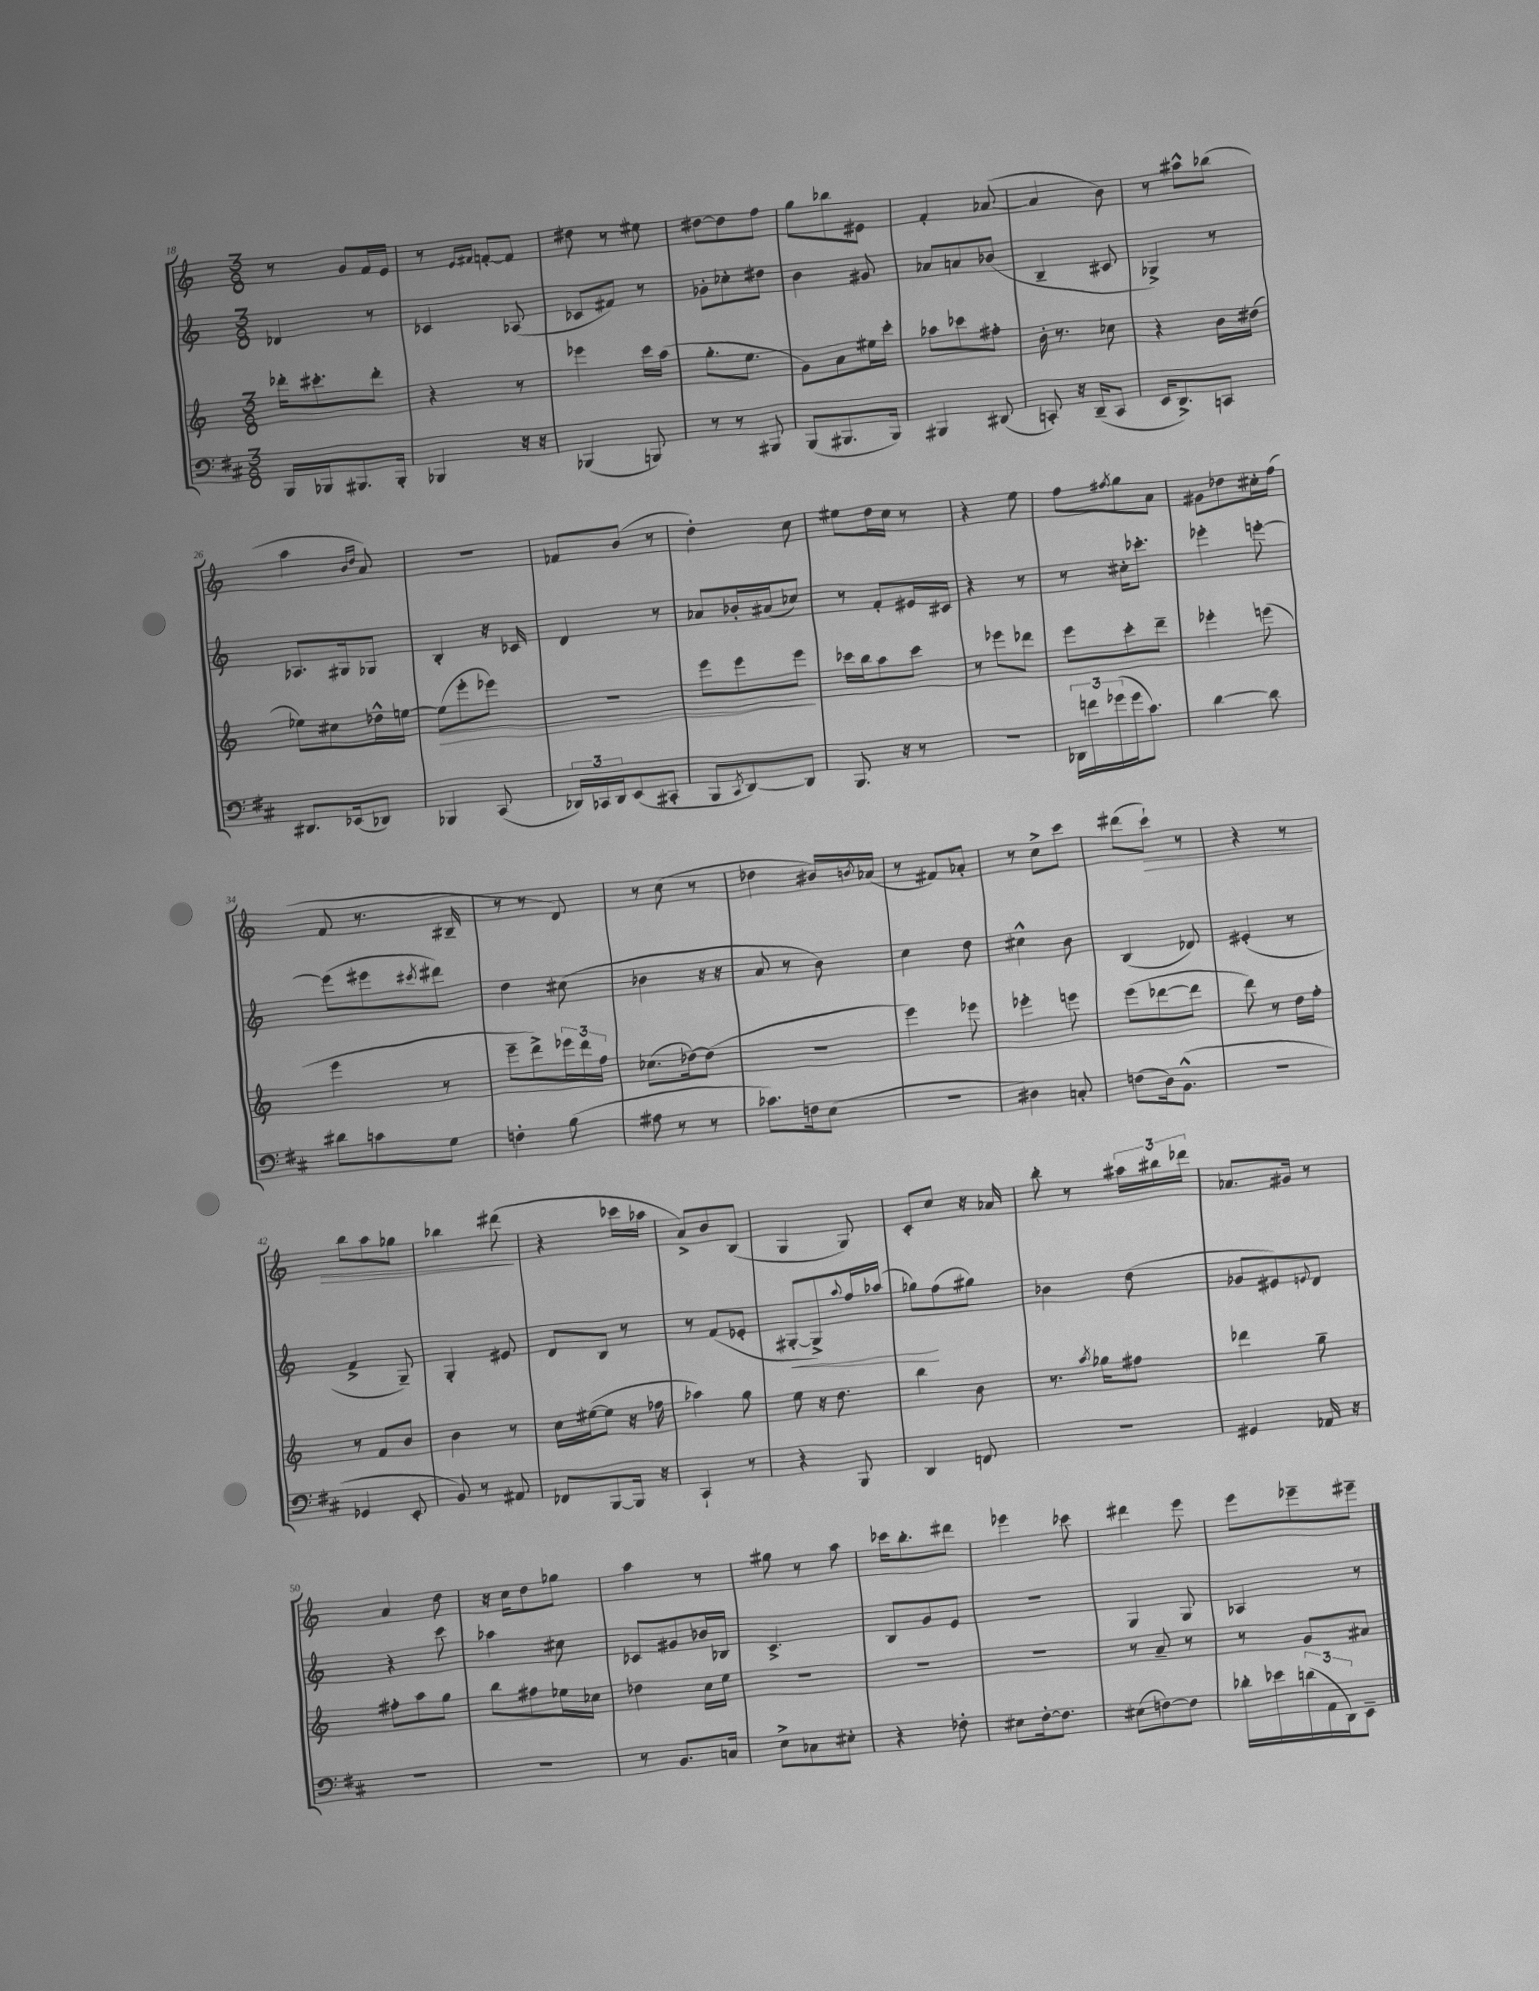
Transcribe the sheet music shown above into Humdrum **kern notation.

**kern	**kern	**dynam	**kern	**dynam	**kern	**dynam
*part4	*part3	*part3	*part2	*part2	*part1	*part1
*staff4	*staff3	*staff3	*staff2	*staff2	*staff1	*staff1
*clefF4	*clefG2	*	*clefG2	*	*clefG2	*
*k[f#c#]	*k[]	*	*k[]	*	*k[]	*
*M3/8	*M3/8	*	*M3/8	*	*M3/8	*
=18	=18	=18	=18	=18	=18	=18
16BBB/LL	16ddd-X'\KL	.	4d-X/	.	8r	.
16BBB-X/J	8.ccc#X'\	.	.	.	.	.
8.BBB#X/	.	.	.	.	8g/L	.
.	8ddd-'\J	.	8r	.	16f/L	.
16BBB#'/Jk	.	.	.	.	16e/JJ	.
=19	=19	=19	=19	=19	=19	=19
4BBB-X/	4r	.	4c-X/	.	8r	.
.	.	.	.	.	16qqe/LL	.
.	.	.	.	.	16qqf#X/JJ	.
.	.	.	.	.	[8fn'/L	.
16r	8r	.	(8A-X/	.	8f/J]	.
16r	.	.	.	.	.	.
=20	=20	=20	=20	=20	=20	=20
(4BBB-X/	4eee-X\	.	8c-X/L	.	8dd#X\	.
.	.	.	8f#X/J)	.	8r	.
8BBBn/)	16ccc\LL	.	8r	.	8ee#X\	.
.	(16aa\JJ	.	.	.	.	.
=21	=21	=21	=21	=21	=21	=21
8r	8.gg'\L	.	8g-X'\L	.	[8dd#X\L	.
8r	.	.	8cc-X'\	.	8dd#\]	.
.	8.ee\J	.	.	.	.	.
8BBB#X/	.	.	8dd#X\J	.	8ff\J	.
=22	=22	=22	=22	=22	=22	=22
(8BBB/L	8g\L)	.	4b\	.	8gg\L	.
8.BBB#X/	8a\	.	.	.	8bb-X\	.
.	16ee#X\L	.	8g#X/	.	8e#X\J	.
16BBB#/Jk)	16ccc'\JJ	.	.	.	.	.
=23	=23	=23	=23	=23	=23	=23
4BBB#X/	8aa-X\L	.	8a-X/L	.	4f'/	.
.	8ccc-X\	.	8an/	.	.	.
(8DD#X/	8ff#X'\J	.	(8b-X/J	.	([8a-X/	.
=24	=24	=24	=24	=24	=24	=24
8CCn'/)	16b'\	.	4B~/	.	4a-/]	.
.	8.r	.	.	.	.	.
16r	.	.	.	.	.	.
(16DD~/KL	.	.	.	.	.	.
8CC/J	8cc-X\	.	8c#X/	.	8b\)	.
=25	=25	=25	=25	=25	=25	=25
16EE/KL	4r	.	4G-X^/)	.	8r	.
8.DD^/)	.	.	.	.	.	.
.	.	.	.	.	8aa#X^^\L	.
8CCn/J	16b\LL	.	8r	.	(8bb-X\J	.
.	(16dd#X\JJ	.	.	.	.	.
!!LO:LB:g=z
=26	=26	=26	=26	=26	=26	=26
8.DD#X/L	8ee-X\L)	.	8.A-X/L	.	4aa\	.
.	8cc#X\	.	.	.	.	.
(16EE-X/k	.	.	16G#X/k	.	.	.
.	.	.	.	.	16qqb/LL	.
.	.	.	.	.	16qqdd/JJ	.
8DD-X/J)	16dd-X^^\L	.	8G-X/J	.	8a/)	.
.	[16een\JJ	.	.	.	.	.
=27	=27	=27	=27	=27	=27	=27
!	!	!LO:HP:b	!	!	!	!
4BBB-X/	(8ee\L]	>	4B'/	.	4.r	.
.	8eee'\	.	.	.	.	.
(8CC#/	8eee-X\J)	.	16r	.	.	.
.	.	.	16c-X/	.	.	.
=28	=28	=28	=28	=28	=28	=28
24DD-X/LL)	4.r	.	4d/	.	8f-X/L	.
24CC-X/	.	.	.	.	.	.
24DD-/J	.	.	.	.	.	.
(8EE/	.	.	.	.	(8b/J	.
8CC#X'/J	.	.	8r	.	8r	.
=29	=29	=29	=29	=29	=29	=29
8BBB/L	8eee\L	.	8a-X/L	.	4dd'\)	.
8qCC#/	.	.	.	.	.	.
[8DD/)	8eee\	.	16b-X'/L	.	.	.
.	.	.	(16a#X/J	.	.	.
8DD/J]	8eee\J	.	8cc-X/J)	.	8cc\	.
.	.	]	.	.	.	.
=30	=30	=30	=30	=30	=30	=30
8.BBB/	16ccc-X\LL	.	8r	.	8ee#X\L	.
.	16bb\J	.	.	.	.	.
.	8aa\	.	8f'/L	.	16dd\L	.
16r	.	.	.	.	16cc\JJ	.
8r	8ccc-\J	.	16e#X/L	.	8r	.
.	.	.	16c#X/JJ	.	.	.
=31	=31	=31	=31	=31	=31	=31
4.r	8r	.	4r	.	4r	.
.	8eee-X\L	.	.	.	.	.
.	8ddd-X\J	.	8r	.	8ee\	.
=32	=32	=32	=32	=32	=32	=32
24DD-X\LL	8eee\L	.	8r	.	8ff\L	.
24fn\	.	.	.	.	.	.
(24g-X\	.	.	.	.	.	.
.	.	.	.	.	8qff#X/	.
16g-\J	8ccc'\	.	16cc#X'\KL	.	8gg\	.
8.c#\J)	.	.	8.ccc-X'\J	.	.	.
.	8ddd~\J	.	.	.	8a\J	.
=33	=33	=33	=33	=33	=33	=33
[4d\	4eee-X'\	.	4eee-X'\	.	8g#X\L	.
.	.	.	.	.	8dd-X\	.
8d\]	(8eeen\	.	[8eeen'\	.	16cc#X'\L	.
.	.	.	.	.	(16ff\JJ	.
!!LO:LB:g=z
=34	=34	=34	=34	=34	=34	=34
8d#X\L	4eee\	.	(8eee\L]	.	8f/	.
8cn\	.	.	8eee#X\	.	8.r	.
.	.	.	8qccc#X/	.	.	.
8G\J	8r	.	8ddd#X\J)	.	.	.
.	.	.	.	.	16B#X~/	.
=35	=35	=35	=35	=35	=35	=35
4Fn'\	8eee~\L	.	4dd\	.	8r	.
.	8ddd^\)	.	.	.	8r	.
(8B\	24eee-X\L	.	(8cc#X\	.	8d/)	.
.	24ddd\	.	.	.	.	.
.	24ff\JJ	.	.	.	.	.
=36	=36	=36	=36	=36	=36	=36
8A#X\	(8.cc-X\L	.	4b-X\	.	8r	.
8r	.	.	.	.	(8cc\	.
.	[16dd-X\k)	.	.	.	.	.
8r	(8dd-\J]	.	16r	.	8r	.
.	.	.	16r	.	.	.
=37	=37	=37	=37	=37	=37	=37
8.c-X\L)	4.r	.	8a/	.	4dd-X\	.
.	.	.	8r	.	.	.
16Fn\k	.	.	.	.	.	.
(8E\J	.	.	8b\)	.	16b#X/LL)	.
.	.	.	.	.	8qbn/	.
.	.	.	.	.	(16a-X/JJ	.
=38	=38	=38	=38	=38	=38	=38
4.r	4eee\)	.	4cc\	.	8r	.
.	.	.	.	.	8f#X/L)	.
.	8eee-X\	.	8dd\	.	8a-X'/J	.
=39	=39	=39	=39	=39	=39	=39
4D#X\)	4eee-X'\	.	4cc#X^^\	.	8r	.
.	.	.	.	.	8cc^\L	.
8Cn'/	8eeen\	.	8b\	.	8ccc\J	.
=40	=40	=40	=40	=40	=40	=40
(8Fn\L	(8eee\L	.	(4B/	.	(8ddd#X\L	.
!	!	!	!	!	!	!LO:HP:b
16D\k)	[8ddd-X\	.	.	.	8ccc`\J)	>
(8.BB^^\J	.	.	.	.	.	.
.	8ddd-\J]	.	8d-X/)	.	8r	.
=41	=41	=41	=41	=41	=41	=41
4.r	8ddd\)	.	(4e#X'/	.	4r	.
.	8r	.	.	.	.	.
.	16dd\LL	.	8r	.	8r	.
.	16ff'\JJ	.	.	.	.	.
!!LO:LB:g=z
=42	=42	=42	=42	=42	=42	=42
4GG-X/	8r	.	4f^/	.	8bb\L	.
.	8f/L	.	.	.	8aa\	.
8EE'/	8b/J	.	8G~/)	.	8gg-X\J	.
=43	=43	=43	=43	=43	=43	=43
8BB/)	4b\	.	4G'/	.	4bb-X\	.
8r	.	.	.	.	.	.
8AA#X/	8r	.	8e#X/	.	(8ddd#X\	.
.	.	.	.	.	.	]
=44	=44	=44	=44	=44	=44	=44
8FF-X/L	16cc\LL	.	8d/L	.	4r	.
.	([16ee#X\J	.	.	.	.	.
[8BBB/	8ee#\J]	.	8B/J	.	.	.
16BBB/Jk]	16r	.	8r	.	16ccc-X\LL	.
16r	16ff-X\	.	.	.	16aa-X\JJ	.
=45	=45	=45	=45	=45	=45	=45
4CC#`/	4aa-X\)	.	8r	.	8a^/L)	.
.	.	.	(8f/L	.	8b/	.
8r	8gg\	.	8e-X'/J	.	(8B/J	.
=46	=46	=46	=46	=46	=46	=46
!	!	!	!	!LO:HP:b	!	!
4r	8ee\	.	[8G#X'/L	<	4G/	.
.	16r	.	8G#^/])	.	.	.
.	8.dd\	.	.	.	.	.
.	.	.	8qqaa/	.	.	.
8BBB/	.	.	16ff/L	.	8G/)	.
.	.	.	(16aa-X/JJ	.	.	.
=47	=47	=47	=47	=47	=47	=47
4DD/	4bb\	.	8gg-X\L)	.	8c'/L	.
.	.	.	(8ff\	[	8cc/J	.
8FFn/	8b\	.	8gg#X\J)	.	16r	.
.	.	.	.	.	16a-X/	.
=48	=48	=48	=48	=48	=48	=48
4.r	8.r	.	4b-X\	.	8bb'\	.
.	.	.	.	.	8r	.
.	8qaa/	.	.	.	.	.
.	16gg-X\KL	.	.	.	.	.
.	8ff#X\J	.	(8dd\	.	24aa#X\LL	.
.	.	.	.	.	24bb#X\	.
.	.	.	.	.	24ddd-X\JJ	.
=49	=49	=49	=49	=49	=49	=49
4GG#X/	4ddd-X\	.	8g-X/L	.	8.a-X/L	.
.	.	.	8e#X/)	.	.	.
.	.	.	.	.	16g#X/Jk	.
.	.	.	8qqen/	.	.	.
16AA-X/	8gg~\	.	8d/J	.	8r	.
16r	.	.	.	.	.	.
!!LO:LB:g=z
=50	=50	=50	=50	=50	=50	=50
4.r	8ff#X'\L	.	4r	.	4a/	.
.	8aa\	.	.	.	.	.
.	8gg\J	.	8ccc\	.	8dd\	.
=51	=51	=51	=51	=51	=51	=51
4.r	8bb\L	.	4aa-X\	.	16r	.
.	.	.	.	.	16cc\KL	.
.	8ff#X\	.	.	.	8dd\	.
.	16ee-X\L	.	8cc#X\	.	8gg-X\J	.
.	16cc-X\JJ	.	.	.	.	.
=52	=52	=52	=52	=52	=52	=52
8r	4dd-X\	.	8c-X/L	.	4aa\	.
8.BB/L	.	.	8g#X/	.	.	.
.	16cc\LL	.	16b-X/L	.	8r	.
16Cn/Jk	16ee\JJ	.	16B-X/JJ	.	.	.
=53	=53	=53	=53	=53	=53	=53
8E^\L	4.r	.	4.c^/	.	8gg#X\	.
8C-X\	.	.	.	.	8r	.
8E#X'\J	.	.	.	.	8aa\	.
=54	=54	=54	=54	=54	=54	=54
4r	4.r	.	8B/L	.	16ccc-X\KL	.
.	.	.	.	.	8.bb'\	.
.	.	.	8g/	.	.	.
8F-X'\	.	.	8e/J	.	8ddd#X\J	.
=55	=55	=55	=55	=55	=55	=55
8E#X\L	4.r	.	4.r	.	4eee-X\	.
[16F#'\k	.	.	.	.	.	.
8.F#\J]	.	.	.	.	.	.
.	.	.	.	.	8ccc-X\	.
=56	=56	=56	=56	=56	=56	=56
(8E#X\L	8r	.	4G/	.	4ddd#X\	.
[8Fn\)	8a~/	.	.	.	.	.
8F\J]	8r	.	8G/	.	8eee\	.
=57	=57	=57	=57	=57	=57	=57
16d-X'\LL	8r	.	4A-X/	.	8eee\L	.
16e-X\	.	.	.	.	.	.
(24dn\	8g/L	.	.	.	8eee-X~\	.
24AA\	.	.	.	.	.	.
24DD\J)	.	.	.	.	.	.
8EE~\J	8a#X/J	.	8r	.	8eee#X~\J	.
==	==	==	==	==	==	==
*-	*-	*-	*-	*-	*-	*-
